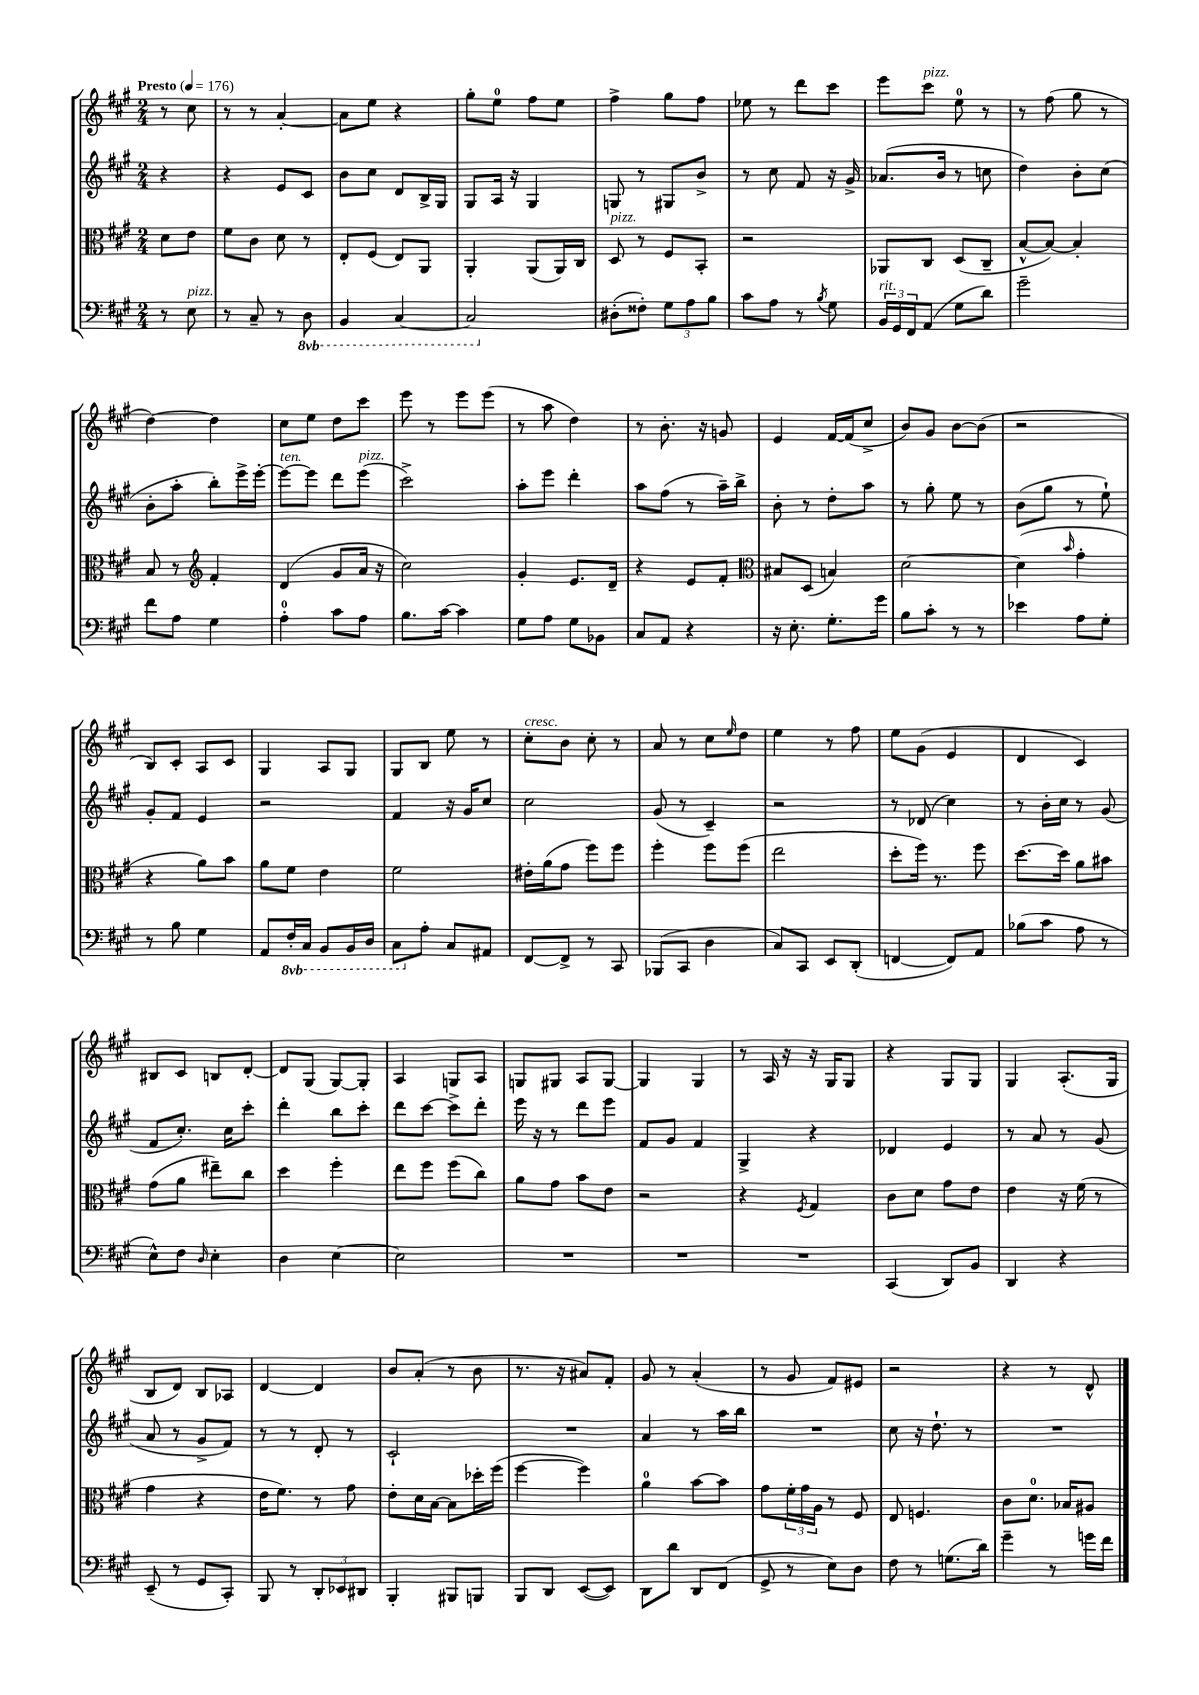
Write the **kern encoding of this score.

**kern	**kern	**kern	**kern
*part4	*part3	*part2	*part1
*staff4	*staff3	*staff2	*staff1
*clefF4	*clefC3	*clefG2	*clefG2
*k[f#c#g#]	*k[f#c#g#]	*k[f#c#g#]	*k[f#c#g#]
*M2/4	*M2/4	*M2/4	*M2/4
*MM176	*MM176	*MM176	*MM176
=	=	=	=
!	!	!	!LO:TX:a:B:t=Presto
8r	8d\L	4r	8r
!LO:TX:a:i:t=pizz.	!	!	!
8E\	8e\J	.	8cc#\
=1	=1	=1	=1
8r	8f#\L	4r	8r
8C#~/	8c#\J	.	8r
8r	8d\	8e/L	[4a'/
*8ba	*	*	*
8DD\	8r	8c#/J	.
=2	=2	=2	=2
4BBB/	8E'/L	8b\L	8a\L]
.	(8F#/J	8cc#\J	8ee\J
[4CC#/	8E/L)	8d/L	4r
.	8AA/J	16B^/L	.
.	.	16G#/JJ	.
=3	=3	=3	=3
2CC#/]	4AA'/	8G#/L	8gg#'\L
.	.	16A/Jk	8ee\J
.	.	16r	.
.	(8AA/L	4G#/	8ff#\L
.	16AA/L)	.	8ee\J
.	16C#/JJ	.	.
=4	=4	=4	=4
*X8ba	*	*	*
!	!LO:TX:a:i:t=pizz.	!	!
(8D#X'\L	8D/	8Gn/	4ff#^\
8F##X'\J)	8r	8r	.
12G#\L	8F#/L	8G#X/L	8gg#\L
12A\	.	.	.
.	8BB'/J	8b^/J	8ff#\J
12B\J	.	.	.
=5	=5	=5	=5
8c#\L	2r	8r	8ee-X\
8A\J	.	8cc#\	8r
8r	.	8f#/	8ddd\L
8qB/	.	.	.
8G#\	.	16r	8ccc#\J
.	.	16g#^/	.
=6	=6	=6	=6
!LO:TX:a:i:t=rit.	!	!	!
24BB/LL	8AA-X/L	(8.a-X/L	8eee\L
24GG#/	.	.	.
24FF#/J	.	.	.
!	!	!	!LO:TX:a:i:t=pizz.
(8AA/J	8C#/J	.	8ccc#\J
.	.	16b/Jk	.
8G#\L	(8D/L	8r	8ee\
8d\J)	8C#~/J	8ccn\	8r
=7	=7	=7	=7
2g#~\	[8B^^/L	4dd\)	8r
.	8B/J_)	.	(8ff#\
.	4B'/]	8b'\L	8gg#\
.	.	(8cc#\J	8r
!!LO:LB:g=z
=8	=8	=8	=8
8f#\L	8B/	8b'\L	[4dd\)
8A\J	8r	8aa'\J	.
*	*clefG2	*	*
4G#\	4f#'/	8bb'\L)	4dd\]
.	.	16eee^\L	.
.	.	[16eee'\JJ	.
=9	=9	=9	=9
!	!	!LO:TX:a:i:t=ten.	!
4A'\	(4d/	8eee\L_	8cc#\L
.	.	8eee\J]	8ee\J
8c#\L	8g#/L	8ddd\L	8dd\L
!	!	!LO:TX:a:i:t=pizz.	!
8A\J	16a/Jk	(8eee\J	8ccc#\J
.	16r	.	.
=10	=10	=10	=10
8.B\L	2cc#\)	2ccc#^\)	8eee\
.	.	.	8r
[16c#\Jk	.	.	.
4c#\]	.	.	8eee\L
.	.	.	(8eee\J
=11	=11	=11	=11
8G#\L	4g#'/	8aa'\L	8r
8A\J	.	8eee\J	8aa\
8G#\L	8.e/L	4ddd'\	4dd\)
8BB-X\J	.	.	.
.	16d~/Jk	.	.
=12	=12	=12	=12
8C#/L	4r	8aa\L	8r
8AA/J	.	(8ff#\J	8.b'\
4r	8e/L	8r	.
.	.	.	16r
.	8f#'/J	16aa~\LL)	8gn/
.	.	16bb^\JJ	.
=13	=13	=13	=13
*	*clefC3	*	*
16r	8B#X/L	8b'\	4e/
8.E'\	.	.	.
.	(8D/J	8r	.
8.G#'\L	4Bn/)	8dd'\L	[16f#/LL
.	.	.	(16f#/J]
.	.	8aa\J	8cc#^/J
16g#\Jk	.	.	.
=14	=14	=14	=14
8B\L	[2d\	8r	8b/L)
8c#'\J	.	8gg#'\	8g#/J
8r	.	8ee\	[8b\L
8r	.	8r	(8b\J]
=15	=15	=15	=15
4e-X\	(4d\]	(8b\L	2r
.	.	8gg#\J	.
.	16qqb/	.	.
8A\L	4g#'\	8r	.
8G#'\J	.	8ee`\)	.
!!LO:LB:g=z
=16	=16	=16	=16
8r	4r	8g#'/L	8B/L)
8B\	.	8f#/J	8c#'/J
4G#\	8a\L)	4e/	8A/L
.	8b\J	.	8c#/J
=17	=17	=17	=17
8AA/L	8a\L	2r	4G#/
*8ba	*	*	*
16FF#'/L	8f#\J	.	.
16CC#/JJ	.	.	.
8BBB/L	4e\	.	8A/L
16BBB/L	.	.	8G#/J
16DD/JJ	.	.	.
=18	=18	=18	=18
8CC#\L	2f#\	4f#/	8G#/L
*X8ba	*	*	*
8A'\J	.	.	8B/J
8C#/L	.	16r	8ee\
.	.	16g#/KL	.
8AA#X/J	.	8cc#/J	8r
=19	=19	=19	=19
!	!	!	!LO:TX:a:i:t=cresc.
[8FF#/L	16e#X'\LL	2cc#\	8cc#'\L
.	(16a\J	.	.
8FF#^/J]	8g#\J	.	8b\J
8r	8ff#\L)	.	8cc#'\
8CC#/	8ff#\J	.	8r
=20	=20	=20	=20
(8BBB-X/L	4ff#'\	(8g#/	8a/
8CC#/J	.	8r	8r
4D\	8ff#\L	4c#~/)	8cc#\L
.	.	.	16qqee/
.	(8ff#\J	.	8dd\J
=21	=21	=21	=21
8C#/L)	2ee\	2r	4ee\
8CC#/J	.	.	.
8EE/L	.	.	8r
(8DD'/J	.	.	8ff#\
=22	=22	=22	=22
[4FFn/	8dd'\L	8r	8ee\L
.	16ff#\Jk)	(8d-X/	(8g#\J
.	8.r	.	.
8FF/L])	.	4cc#\)	4e/
8AA/J	8ff#\	.	.
=23	=23	=23	=23
(8B-X\L	[8.dd\L	8r	4d/
8c#\J	.	16b'\LL	.
.	16dd\Jk]	16cc#\JJ	.
8A\	8a\L	8r	4c#/)
8r	8b#X\J	(8g#/	.
!!LO:LB:g=z
=24	=24	=24	=24
8E^^\L)	(8g#\L	8f#/L	8B#X/L
8F#\J	8a\J	8.cc#'/J)	8c#/J
16qqD/	.	.	.
4E'\	8ee#X~\L)	.	8Bn/L
.	.	16cc#\KL	.
.	8cc#\J	8ccc#'\J	[8d'/J
=25	=25	=25	=25
4D\	4dd\	4ddd'\	8d/L]
.	.	.	(8G#/J
[4E\	4ff#'\	8bb\L	[8G#/L)
.	.	8ccc#'\J	8G#'/J]
=26	=26	=26	=26
2E\]	8ee\L	8ddd\L	4A/
.	8ff#\J	[8ccc#\J	.
.	(8ff#\L	8ccc#^\L]	8Gn/L
.	8cc#\J)	8ddd'\J	8A/J
=27	=27	=27	=27
2r	8a\L	16eee\	8Gn/L
.	.	16r	.
.	8g#\J	8r	8G#X/J
.	8b\L	8ddd\L	8A/L
.	8e\J	8eee\J	[8G#/J
=28	=28	=28	=28
2r	2r	8f#/L	4G#/]
.	.	8g#/J	.
.	.	4f#/	4G#/
=29	=29	=29	=29
2r	4r	4G#^/	8r
.	.	.	16A/
.	.	.	16r
.	8qF#/	.	.
.	4G#/	4r	16r
.	.	.	16G#/KL
.	.	.	8G#/J
=30	=30	=30	=30
(4CC#/	8c#\L	4d-X/	4r
.	8d\J	.	.
8DD/L)	8g#\L	4e/	8G#/L
8BB/J	8e\J	.	8G#/J
=31	=31	=31	=31
4DD/	4e\	8r	4G#/
.	.	8a/	.
4r	16r	8r	(8.A'/L
.	(16f#\	.	.
.	8r	(8g#/	.
.	.	.	16G#/Jk
!!LO:LB:g=z
=32	=32	=32	=32
(8EE~/	4g#\	8a/	8B/L
8r	.	8r	8d/J)
8GG#/L	4r	8g#^/L	8B/L
8CC#'/J)	.	8f#/J)	8A-X/J
=33	=33	=33	=33
8BBB/	16e\KL	8r	[4d/
.	8.f#\J)	.	.
8r	.	8r	.
12DD'/L	8r	8d'/	4d/]
12EE-X/	.	.	.
.	8g#\	8r	.
12DD#X/J	.	.	.
=34	=34	=34	=34
4BBB'/	8e'\L	2c#`/	8b/L
.	16d\L	.	(8a'/J
.	[16B\JJ	.	.
8BBB#X/L	8B\L]	.	8r
8BBBn/J	16dd-X'\L	.	8b\
.	(16ff#\JJ	.	.
=35	=35	=35	=35
8BBB/L	[4ff#\	2r	8.r
8DD/J	.	.	.
.	.	.	16r
([8EE/L	4ff#\])	.	8a#X/L)
8EE/J])	.	.	8f#'/J
=36	=36	=36	=36
8DD\L	4a\	4a/	8g#/
8d\J	.	.	8r
8DD/L	[8b\L	8r	(4a'/
(8FF#/J	8b\J]	16aa\LL	.
.	.	16bb\JJ	.
=37	=37	=37	=37
8GG#^/	8g#\L	2r	8r
8r	24f#'\L	.	8g#/
.	24g#\	.	.
.	24A\JJ	.	.
8E\L)	8r	.	8f#/L)
8D\J	8F#/	.	8e#X/J
=38	=38	=38	=38
8F#\	8E/	8cc#\	2r
8r	4.Fn/	16r	.
.	.	8.dd`\	.
(8.Gn\L	.	.	.
.	.	8r	.
16d\Jk)	.	.	.
=39	=39	=39	=39
4g#~\	8c#\L	2r	4r
.	8.d\J	.	.
8r	.	.	8r
.	16B-X/KL	.	.
16gn\LL	8A#X/J	.	8d^^/
16f#\JJ	.	.	.
==	==	==	==
*-	*-	*-	*-
